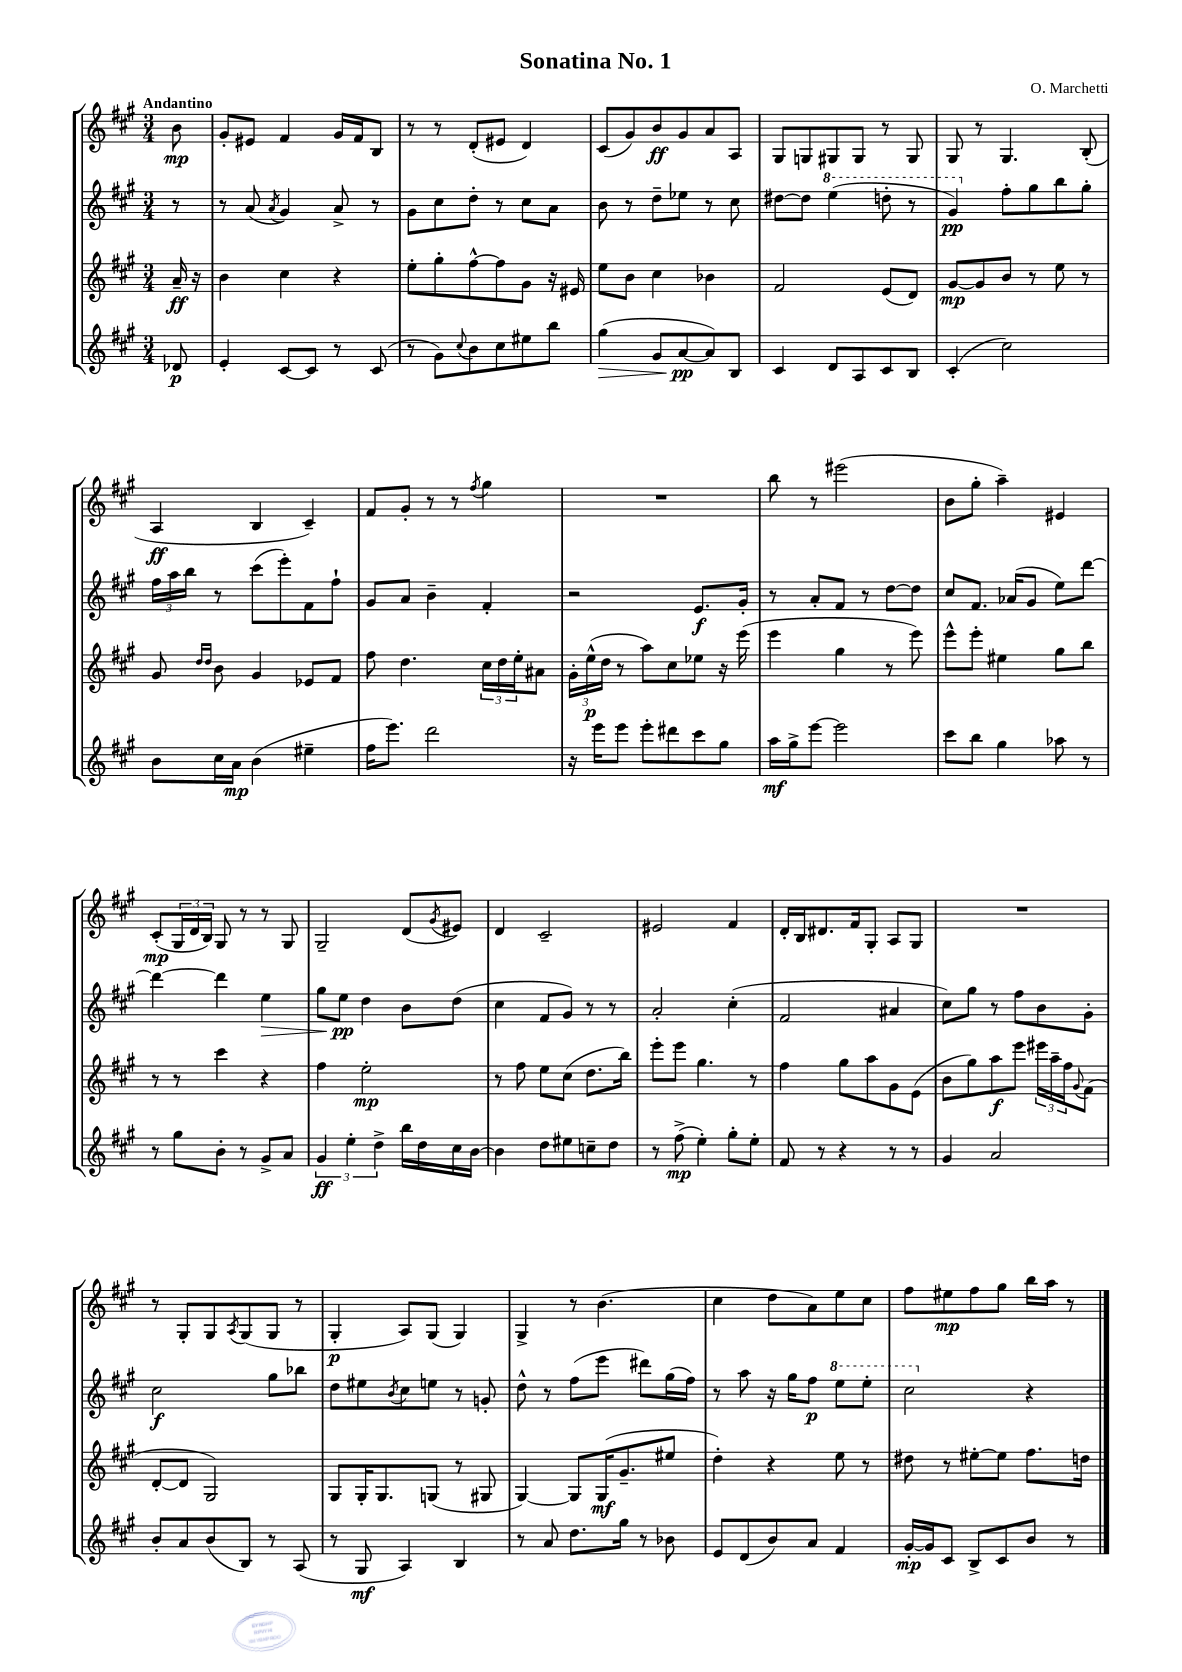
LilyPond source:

\header { title = "Sonatina No. 1" composer = "O. Marchetti" }
<<
\new StaffGroup <<
\new Staff = "s0" {
    \clef treble \key a \major \numericTimeSignature \time 3/4 \partial 8 \tempo "Andantino"
    b'8\mp |
    gis'8-. eis'8 fis'4 gis'16 fis'16 b8 |
    r8 r8 d'8-.( eis'8 d'4) |
    cis'8( gis'8) b'8\ff gis'8 a'8 a8 |
    gis8 g8 gis8 gis8 r8 gis8 |
    gis8 r8 gis4. b8-.( |
    a4\ff b4 cis'4--) |
    fis'8 gis'8-. r8 r8 \acciaccatura { fis''8 } gis''4 |
    R2. |
    b''8 r8 eis'''2( |
    b'8 gis''8-. a''4--) eis'4 |
    cis'8-.\mp( \tuplet 3/2 { gis16 d'16 b16) } gis8 r8 r8 gis8 |
    gis2-- d'8( \acciaccatura { gis'8 } eis'8) |
    d'4 cis'2-- |
    eis'2 fis'4 |
    d'16-. b16 dis'8. fis'16 gis8-. a8 gis8 |
    R2. |
    r8 gis8-. gis8 \acciaccatura { a8 } gis8( gis8 r8 |
    gis4-.\p a8) gis8( gis4) |
    gis4-> r8 b'4.( |
    cis''4 d''8 a'8) e''8 cis''8 |
    fis''8 eis''8\mp fis''8 gis''8 b''16 a''16 r8 \bar "|." |
}
\new Staff = "s1" {
    \clef treble \key a \major \numericTimeSignature \time 3/4 \partial 8
    r8 |
    r8 a'8( \acciaccatura { a'8 } gis'4) a'8-> r8 |
    gis'8 cis''8 d''8-. r8 cis''8 a'8 |
    b'8 r8 d''8-- ees''8 r8 cis''8 |
    dis''8~ dis''8 \ottava #1 e'''4( d'''!8-. r8 |
    gis''4\pp) \ottava #0 fis''8-. gis''8 b''8 gis''8-. |
    \tuplet 3/2 { fis''16 a''16 b''16 } r8 cis'''8( e'''8-.) fis'8 fis''8-! |
    gis'8 a'8 b'4-- fis'4-. |
    r2 e'8.\f gis'16-. |
    r8 a'8-. fis'8 r8 d''8~ d''8 |
    cis''8 fis'8. aes'16( gis'8 e''8) d'''8~ |
    d'''4~ d'''4 e''4\> |
    gis''8 e''8\pp\! d''4 b'8 d''8( |
    cis''4 fis'8 gis'8) r8 r8 |
    a'2-. cis''4-.( |
    fis'2 ais'4 |
    cis''8) gis''8 r8 fis''8 b'8 gis'8-. |
    cis''2\f gis''8 bes''8 |
    d''8 eis''8 \acciaccatura { b'8 } cis''8 e''8 r8 g'8-. |
    d''8-^ r8 fis''8( e'''8 dis'''8) gis''16( fis''16) |
    r8 a''8 r16 gis''16 fis''8\p \ottava #1 e'''8 e'''8-. |
    cis'''2 \ottava #0 r4 \bar "|." |
}
\new Staff = "s2" {
    \clef treble \key a \major \numericTimeSignature \time 3/4 \partial 8
    a'16--\ff r16 |
    b'4 cis''4 r4 |
    e''8-. gis''8-. fis''8~-^ fis''8 gis'8 r16 eis'16 |
    e''8 b'8 cis''4 bes'4 |
    fis'2 e'8( d'8) |
    gis'8~\mp gis'8 b'8 r8 e''8 r8 |
    gis'8 \grace { d''16 d''16 } b'8 gis'4 ees'8 fis'8 |
    fis''8 d''4. \tuplet 3/2 { cis''16 d''16 e''16-. } ais'8 |
    \tuplet 3/2 { gis'16-. e''16-^\p( d''16 } r8 a''8) cis''8 ees''8 r16 e'''16( |
    e'''4 gis''4 r8 e'''8) |
    e'''8-^ e'''8-. eis''4 gis''8 b''8 |
    r8 r8 cis'''4 r4 |
    fis''4 e''2-.\mp |
    r8 fis''8 e''8 cis''8( d''8. b''16) |
    e'''8-. e'''8 gis''4. r8 |
    fis''4 gis''8 a''8 gis'8 e'8( |
    b'8 gis''8) a''8\f e'''8 \tuplet 3/2 { eis'''16 a''16-- fis''16 } \appoggiatura { gis'8 } fis'8( |
    d'8~-. d'8 gis2) |
    gis8 gis16-. gis8. g8( r8 gis8 |
    gis4~) gis8 gis16\mf( gis'8.-- eis''8 |
    d''4-.) r4 e''8 r8 |
    dis''8 r8 eis''8~-. eis''8 fis''8. d''16 \bar "|." |
}
\new Staff = "s3" {
    \clef treble \key a \major \numericTimeSignature \time 3/4 \partial 8
    des'8\p |
    e'4-. cis'8~ cis'8 r8 cis'8( |
    r8 gis'8) \appoggiatura { cis''8 } b'8 cis''8 eis''8 b''8 |
    gis''4\>( gis'8 a'8~\pp\! a'8) b8 |
    cis'4 d'8 a8 cis'8 b8 |
    cis'4-.( cis''2) |
    b'8 cis''16 a'16\mp b'4( eis''4-- |
    fis''16 e'''8.) d'''2 |
    r16 e'''16 e'''8 e'''8-. dis'''8 cis'''8 gis''8 |
    a''16\mf gis''16-> e'''8~ e'''2 |
    cis'''8 b''8 gis''4 aes''8 r8 |
    r8 gis''8 b'8-. r8 gis'8-> a'8 |
    \tuplet 3/2 { gis'4\ff e''4-. d''4-> } b''16 d''16 cis''16 b'16~ |
    b'4 d''8 eis''8 c''8-- d''8 |
    r8 fis''8->\mp( e''4-.) gis''8-. e''8-. |
    fis'8 r8 r4 r8 r8 |
    gis'4 a'2 |
    b'8-. a'8 b'8( b8) r8 a8( |
    r8 gis8\mf a4) b4 |
    r8 a'8 d''8. gis''16 r8 bes'8 |
    e'8 d'8( b'8) a'8 fis'4 |
    gis'16~-.\mp gis'16 cis'8 b8-> cis'8 b'8 r8 \bar "|." |
}
>>
>>
\layout { \context { \Score \remove "Bar_number_engraver" } }
